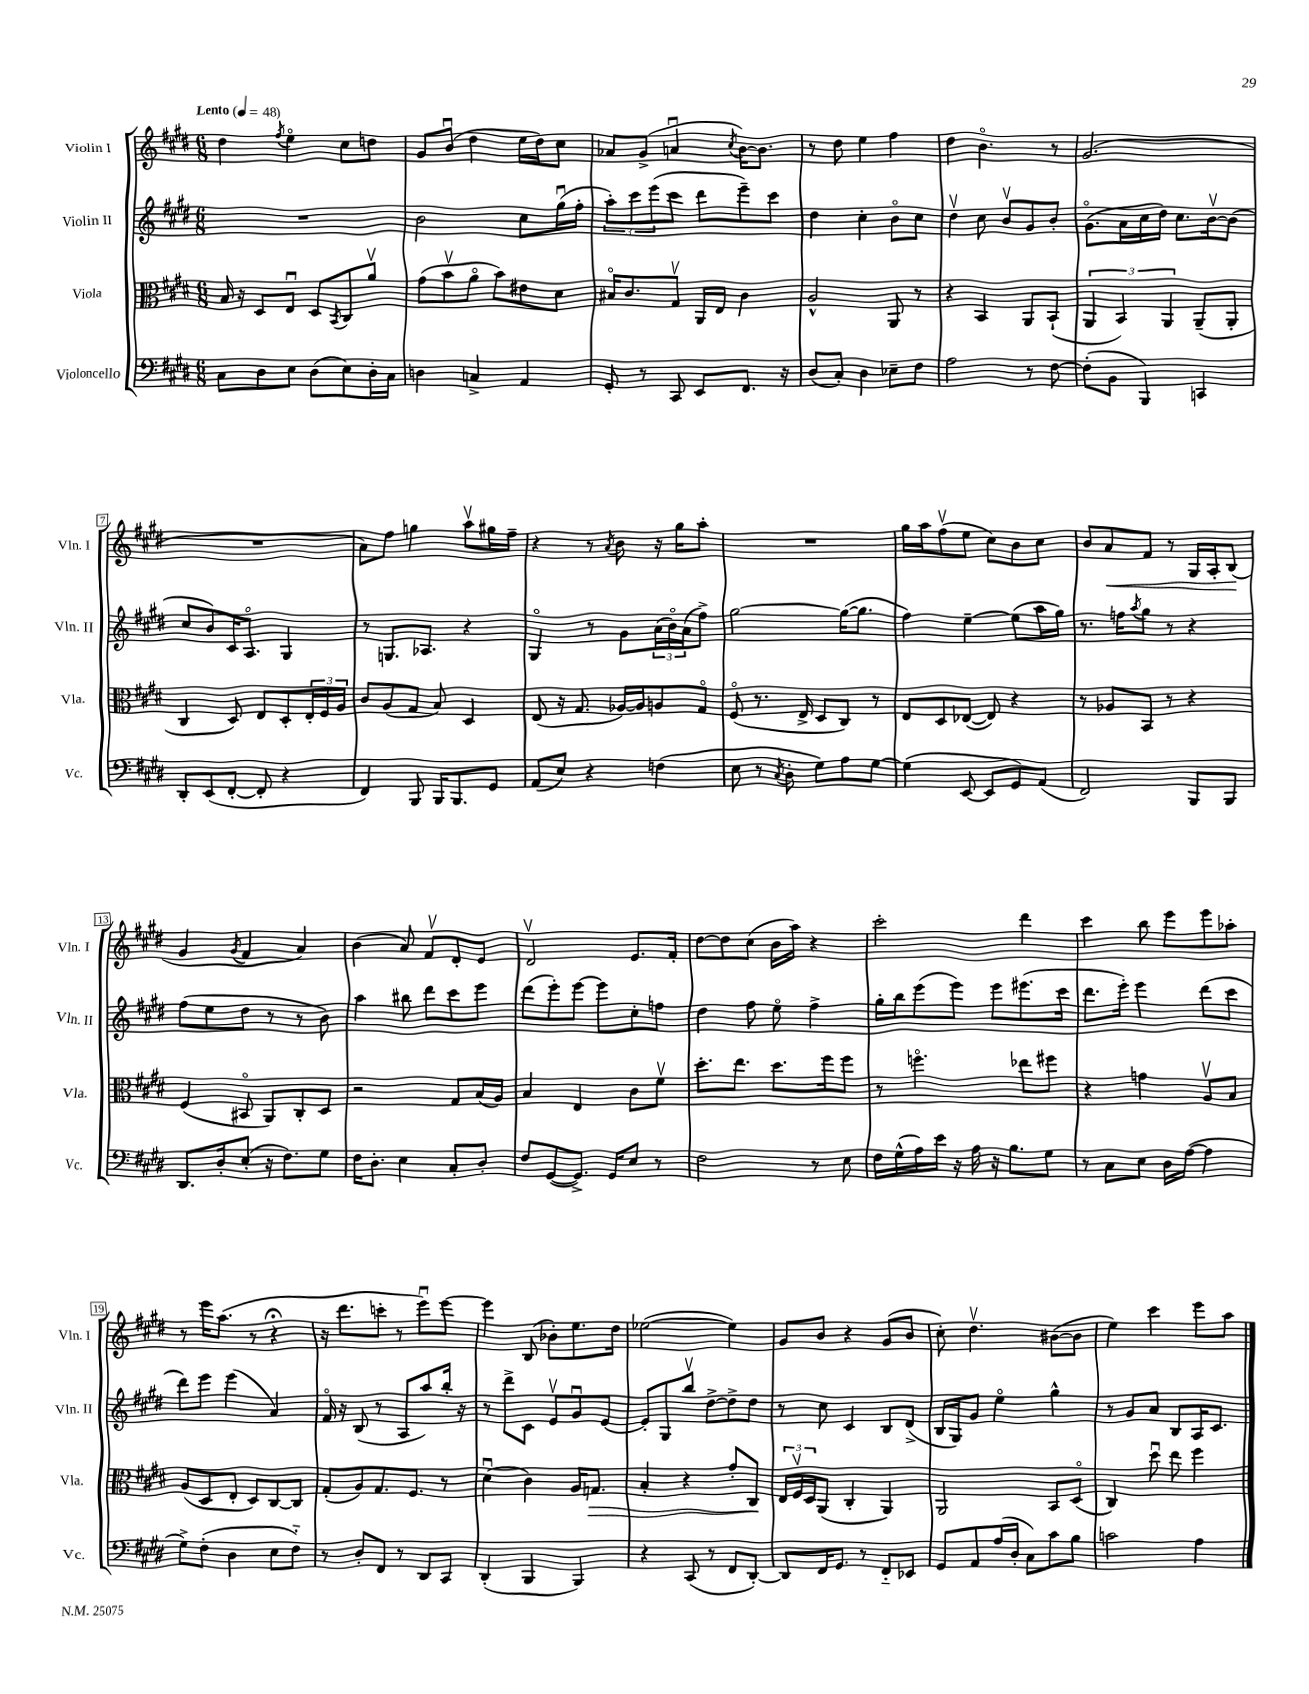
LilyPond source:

<<
\new StaffGroup <<
\new Staff = "s0" \with { instrumentName = "Violin I" shortInstrumentName = "Vln. I" } {
    \clef treble \key e \major \numericTimeSignature \time 6/8 \tempo "Lento" 4 = 48
    dis''4 \acciaccatura { fis''8 } e''4\flageolet cis''8 d''8 |
    gis'8 b'8\downbow( dis''4 e''16 dis''16) cis''8 |
    aes'8 gis'8->( a'4\downbow \acciaccatura { cis''8 } b'16~) b'8. |
    r8 dis''8 e''4 fis''4 |
    dis''4 b'4.\flageolet r8 |
    gis'2.( |
    R2. |
    a'8) fis''8 g''4 a''8\upbow gis''16 fis''16-- |
    r4 r8 \acciaccatura { a'8 } b'8 r16 gis''16 a''8-. |
    R2. |
    gis''16 a''16 fis''8\upbow( e''8 cis''8) b'8 cis''8 |
    b'8 a'8\< fis'8 r8 gis16 a16-. b8\!( |
    gis'4 \acciaccatura { gis'8 } fis'4 a'4) |
    b'4( a'8) fis'8\upbow dis'8-. e'8 |
    dis'2\upbow e'8. fis'16-. |
    dis''8~ dis''8 cis''8( b'16 a''16) r4 |
    cis'''2-. dis'''4 |
    cis'''4 b''8 e'''8 e'''8 aes''8-. |
    r8 e'''16 a''8.( r8 r4\fermata |
    r16 dis'''8. c'''8-. r8 e'''8\downbow) e'''8~ |
    e'''4 b8( bes'8-.) e''8. dis''16 |
    ees''2~( ees''4) |
    gis'8 b'8 r4 gis'8( b'8 |
    cis''8-.) dis''4.\upbow bis'8~( bis'8 |
    e''4) cis'''4 e'''8 a''8 \bar "|." |
}
\new Staff = "s1" \with { instrumentName = "Violin II" shortInstrumentName = "Vln. II" } {
    \clef treble \key e \major \numericTimeSignature \time 6/8
    R2. |
    b'2 cis''8 gis''16\downbow( fis''16-. |
    \tuplet 3/2 { a''8-.) cis'''8 e'''8( } cis'''8 dis'''8 e'''8--) cis'''8 |
    dis''4 cis''4-. b'8\flageolet cis''8 |
    dis''4\upbow cis''8 b'8\upbow gis'8 b'8-. |
    gis'8.\flageolet( a'16 cis''16 dis''16) cis''8. b'16~\upbow b'8( |
    cis''8 b'8) cis'16 a8.\flageolet gis4 |
    r8 g8. aes8. r4 |
    gis4\flageolet r8 gis'8 \tuplet 3/2 { a'16( b'16\flageolet) a'16( } fis''8->) |
    gis''2~ gis''16~( gis''8. |
    fis''4) e''4~-- e''8( a''16 gis''16) |
    r8. f''16 \acciaccatura { a''8 } gis''8 r8 r4 |
    fis''8( e''8 dis''8 r8 r8 b'8) |
    a''4 bis''8 dis'''8 cis'''8 e'''8 |
    dis'''8( e'''8-.) e'''8~ e'''8 cis''8-. f''8 |
    dis''4 fis''8 e''8\flageolet fis''4-> |
    gis''16-. b''16 e'''8( e'''8) e'''8 eis'''8.( cis'''16 |
    dis'''8. e'''16-.) e'''4 dis'''8( cis'''8 |
    dis'''8) e'''8 e'''4( a'4) |
    fis'16\flageolet r16 b8( r8 a8 a''8) b''16-. r16 |
    r8 dis'''8-> cis'8 e'8\upbow gis'8\downbow e'8~ |
    e'8-. gis8 b''8\upbow dis''8~-> dis''8-> dis''8 |
    r8 cis''8 cis'4 b8 dis'8->( |
    b16 gis16) gis'8 e''4\flageolet gis''4-^ |
    r8 gis'8 a'8 b8 a16 cis'8. \bar "|." |
}
\new Staff = "s2" \with { instrumentName = "Viola" shortInstrumentName = "Vla." } {
    \clef alto \key e \major \numericTimeSignature \time 6/8
    b16 r16 dis8 e8\downbow dis8 \acciaccatura { b,8 } cis8 a'8\upbow |
    gis'8( b'8\upbow a'8\flageolet b'8) eis'8 dis'8 |
    bis16\flageolet cis'8. gis8\upbow a,16 e16 cis'4 |
    a2-^ a,8 r8 |
    r4 b,4 a,8 b,8-!( |
    \tuplet 3/2 { a,4 b,4) a,4 } a,8--( a,8-. |
    cis4 dis8) e8 dis8-. \tuplet 3/2 { e16-. fis16 a16 } |
    cis'8 a8( gis8 b8) dis4 |
    e8( r16 gis8. aes16~) aes16 a8 gis8\flageolet |
    fis8\flageolet( r8. e16-> dis8 cis8) r8 |
    e8 dis8 ees8~( ees8) r4 |
    r8 aes8 b,8 r8 r4 |
    fis4( bis,8\flageolet a,8) cis8-. dis8 |
    r2 gis8 b16( a16) |
    b4 e4 cis'8 fis'8\upbow |
    dis''8.-. e''8. dis''8. fis''16 fis''8 |
    r8 f''4.\flageolet ees''8 fis''8 |
    r4 g'4 a8\upbow b8 |
    a8( dis8 e8-. dis8) cis8~ cis8 |
    gis8-.( a8) gis8. fis8. r8 |
    dis'4\downbow( cis'4) a16 g8.\> |
    b4-. r4 gis'8-. cis8\! |
    \tuplet 3/2 { e16 fis16\upbow dis16 } a,8( cis4-. a,4) |
    a,2 b,8 dis8\flageolet( |
    cis4) dis''8\downbow e''8 fis''4 \bar "|." |
}
\new Staff = "s3" \with { instrumentName = "Violoncello" shortInstrumentName = "Vc." } {
    \clef bass \key e \major \numericTimeSignature \time 6/8
    cis8 dis8 e8 dis8( e8) dis16-. cis16 |
    d4 c4-> a,4 |
    gis,8-. r8 cis,8 e,8 fis,8. r16 |
    dis8( cis8-.) dis4 ees8-- fis8 |
    a2 r8 fis8~ |
    fis8-.( b,8 b,,4) c,4 |
    dis,8-. e,8( fis,8~-. fis,8-. r4 |
    fis,4) b,,8 b,,16 b,,8. gis,8 |
    a,8( e8) r4 f4( |
    e8 r8 \acciaccatura { cis8 } dis8-. gis8) a8 gis8~ |
    gis4( e,8~ e,8 gis,8) a,8( |
    fis,2) b,,8 b,,8 |
    dis,8. dis16-. e8-.( r16 fis8.) gis8 |
    fis16 dis8.-. e4 cis8-. dis8-. |
    fis8 gis,8~( gis,8.->) gis,16 e8 r8 |
    fis2 r8 e8 |
    fis16 gis16-^( a16) e'16 r16 a16 r16 b8. gis8 |
    r8 cis8 e8 dis16 a16~( a4 |
    gis8->) fis8-.( dis4 e8 fis8-_) |
    r8 dis8-. fis,8 r8 dis,8 cis,8 |
    dis,4-.( b,,4 b,,4) |
    r4 cis,8( r8 fis,8 dis,8~-.) |
    dis,8 fis,16 gis,8. r8 fis,8-_ ees,8 |
    gis,8 a,8 a16( dis16-. cis8) cis'8 b8 |
    c'2 a4 \bar "|." |
}
>>
>>
\layout { \context { \Score \override BarNumber.stencil = #(make-stencil-boxer 0.1 0.3 ly:text-interface::print) } }
